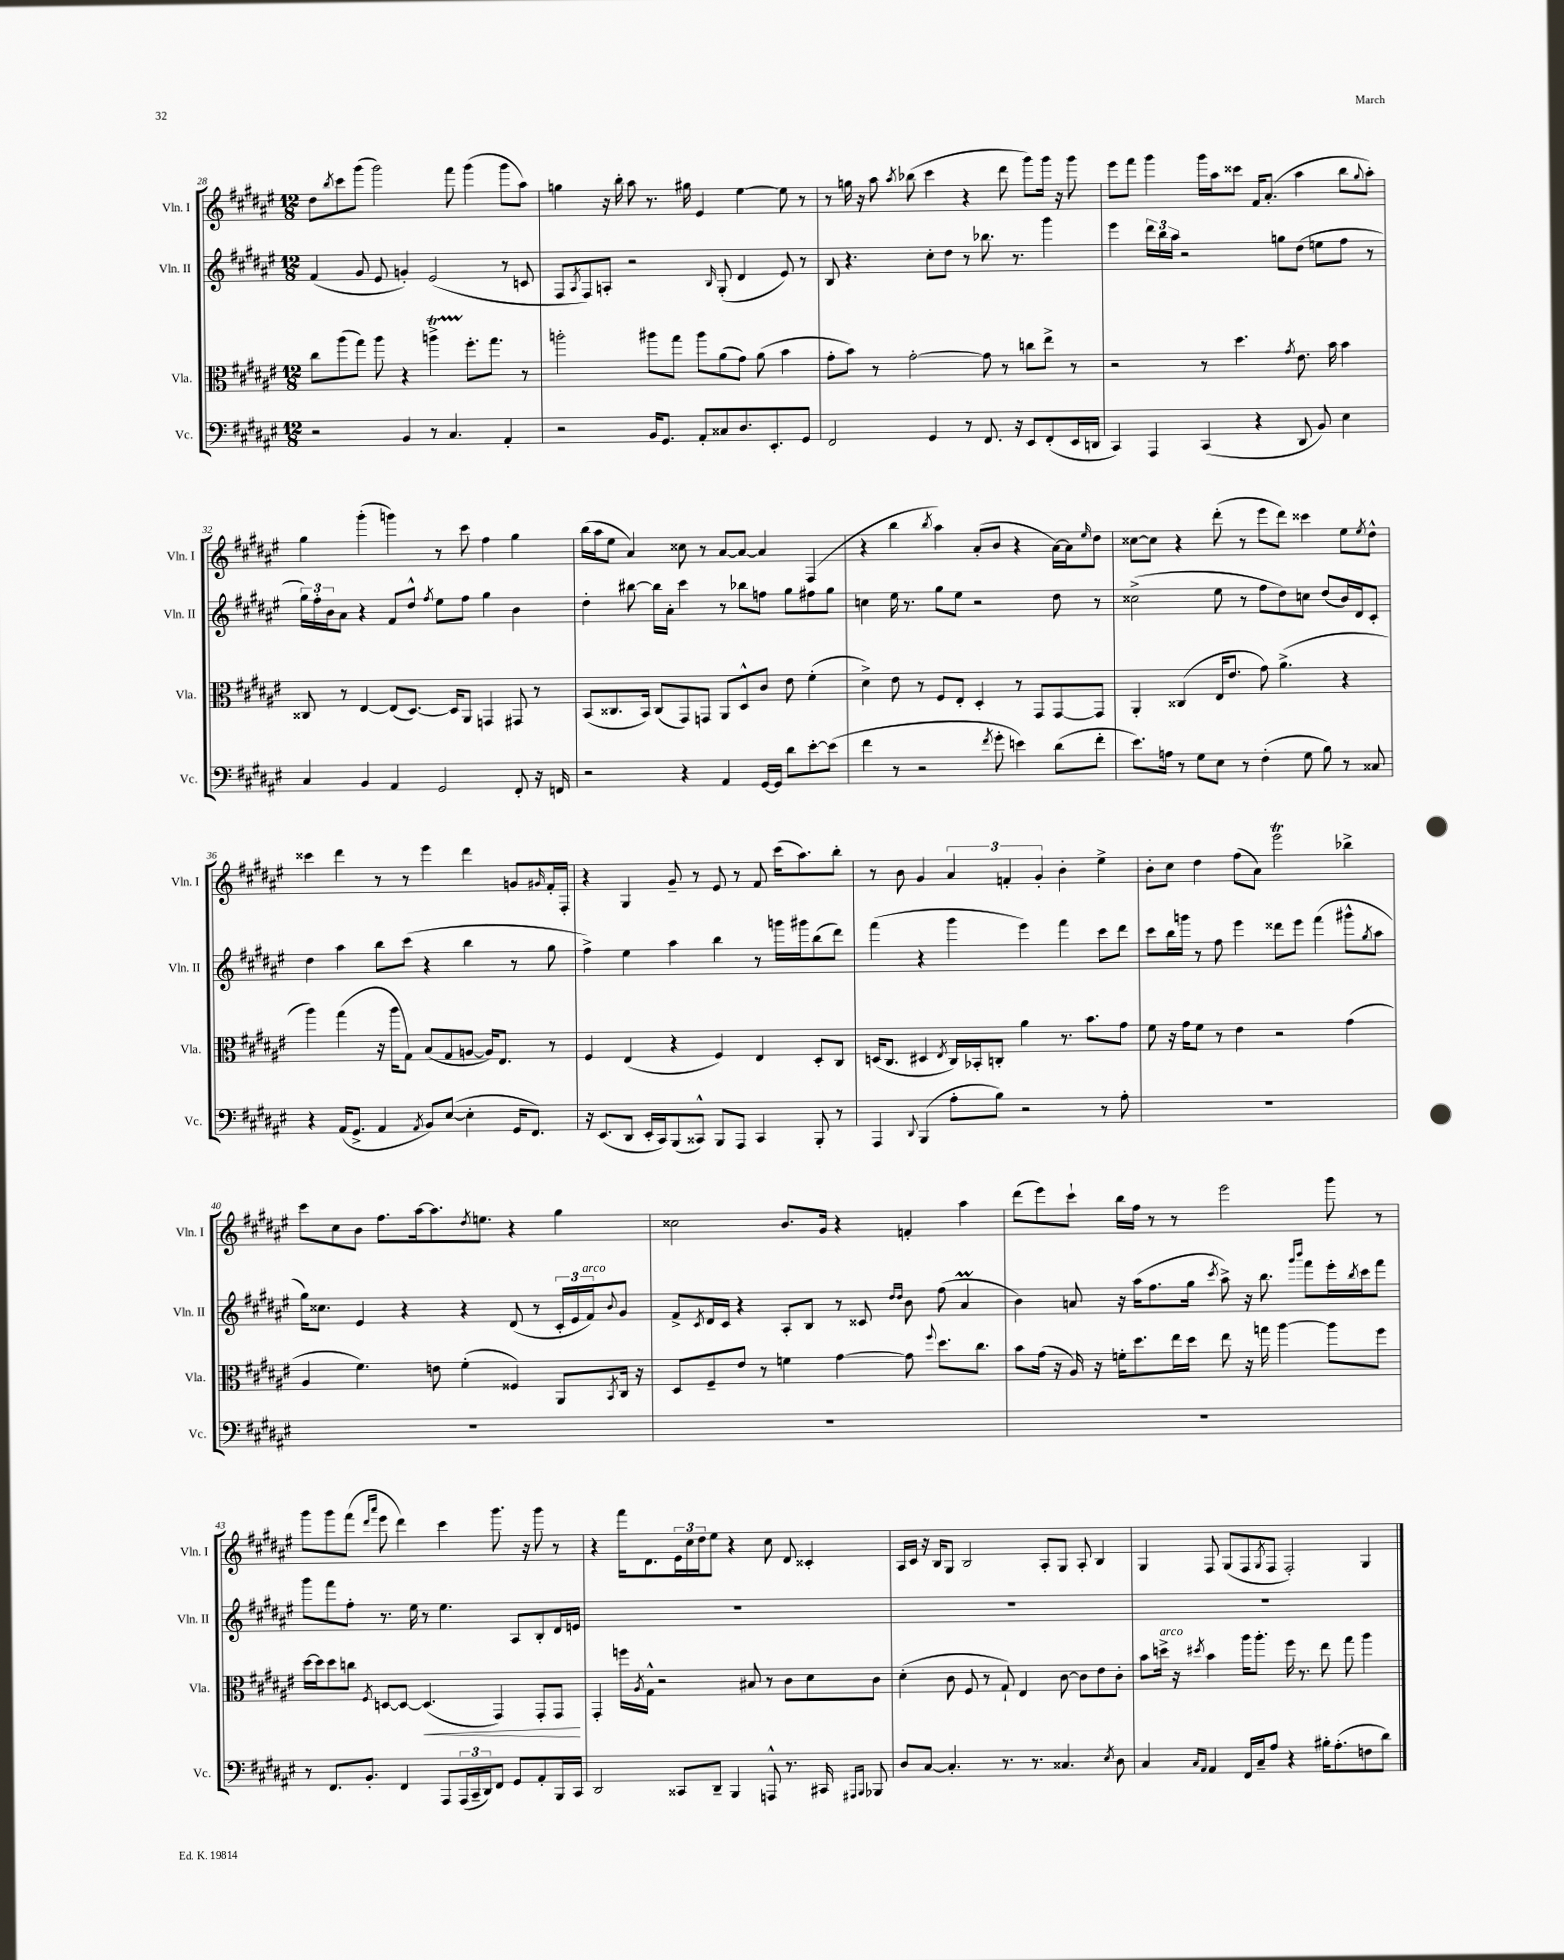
<<
\new StaffGroup <<
\new Staff = "s0" \with { instrumentName = "Vln. I" shortInstrumentName = "Vln. I" } {
    \clef treble \key fis \major \numericTimeSignature \time 12/8
    dis''8 \acciaccatura { b''8 } cis'''8 gis'''8( gis'''2) fis'''8 gis'''4( gis'''8 ais''8) |
    g''4 r16 b''16-. ais''8 r8. gis''16 eis'4 eis''4~ eis''8 r8 |
    r8 g''16 r16 ais''8 \acciaccatura { ais''8 } bes''8( cis'''4 r4 dis'''8 gis'''8) gis'''16 r16 gis'''8 |
    eis'''8 fis'''8 gis'''4 gis'''16 ais''16 cisis'''8 fis'16 ais'8.-.( ais''4 b''8 \appoggiatura { gis''8 } ais''8-.) |
    gis''4 gis'''4-.( g'''4) r8 cis'''8 fis''4 gis''4 |
    b''16( ais''16 eis''8 ais'4) cisis''8 r8 ais'8~ ais'8~ ais'4 fis4( |
    r4 b''4 \acciaccatura { b''8 } ais''4) ais'8-.( b'8 r4 ais'16~) ais'16 \grace { eis''16 } dis''8 |
    cisis''8~ cisis''8 r4 dis'''8-.( r8 eis'''8 dis'''8) cisis'''4 eis''8 \acciaccatura { eis''8 } dis''8-^ |
    cisis'''4 dis'''4 r8 r8 eis'''4 dis'''4 g'8 \grace { gis'16 } fis'16-. fis16-. |
    r4 gis4 gis'8-- r8 eis'8 r8 fis'8 cis'''16( ais''8.) b''8-. |
    r8 b'8 gis'4 \tuplet 3/2 { ais'4 f'4-. gis'4-. } b'4-. eis''4-> |
    b'8-. cis''8 dis''4 fis''8( ais'8) eis'''2\trill bes''4-> |
    cis'''8 cis''8 b'8 fis''8. ais''16~ ais''8. \acciaccatura { dis''8 } e''8. r4 gis''4 |
    cisis''2 b'8. gis'16 r4 f'4-. ais''4 |
    dis'''8( eis'''8) cis'''8-! b''16 fis''16 r8 r8 eis'''2 gis'''8 r8 |
    gis'''8 gis'''8 fis'''8( \grace { dis'''16 ais'''16 } eis'''8 dis'''4) cis'''4 gis'''8. r16 gis'''8 r8 |
    r4 fis'''16 dis'8. \tuplet 3/2 { eis'16 cis''16 dis''16 } eis''8 r4 cis''8 dis'8 cisis'4-. |
    ais16 cis'16 r16 b16 gis8 b2 ais8-. gis8 ais8-. b4 |
    gis4 fis8 gis8( fis8 \acciaccatura { gis8 } fis8 fis2-.) gis4 \bar "|." |
}
\new Staff = "s1" \with { instrumentName = "Vln. II" shortInstrumentName = "Vln. II" } {
    \clef treble \key fis \major \numericTimeSignature \time 12/8
    fis'4( gis'8 eis'8 g'4-.) eis'2( r8 c'8 |
    fis8 \acciaccatura { ais8 } fis8) a8-. r2 \grace { b16 } gis8-.( dis'4 eis'8) r8 |
    b8 r4. cis''8-. dis''8 r8 bes''8. r8. gis'''4 |
    eis'''4 \tuplet 3/2 { dis'''16 b''16 ais''16 } r2 g''8 dis''8( e''8 fis''8 r8 |
    \tuplet 3/2 { gis''16) fis''16-. b'16 } ais'8 r4 fis'8 dis''8-^ \acciaccatura { fis''8 } eis''8 fis''8 gis''4 b'4 |
    dis''4-. bis''8~ bis''16 ais'16-. cis'''4 r8 bes''8 f''8 gis''8 fis''8 gis''8 |
    c''4 eis''16 r8. gis''8 eis''8 r2 dis''8 r8 |
    cisis''2->( eis''8 r8 fis''8 dis''8) c''8 dis''8( b'16) dis'16 cis'8-. |
    dis''4 ais''4 b''8 cis'''8( r4 b''4 r8 gis''8 |
    fis''4->) eis''4 ais''4 b''4 r8 g'''16 gis'''16 b''8( dis'''8) |
    fis'''4( r4 gis'''4 eis'''4) fis'''4 cis'''8 dis'''8 |
    cis'''8 b''16 g'''16 r8 fis''8 eis'''4 disis'''8 eis'''8 fis'''4( gis'''8-^ \acciaccatura { gis''8 } ais''8 |
    gis''16) cisis''8. eis'4 r4 r4 dis'8( r8 \tuplet 3/2 { cis'16-. eis'16 fis'16^\markup { \italic "arco" }) } \appoggiatura { b'8 } gis'8 |
    fis'8-> \acciaccatura { cis'8 } dis'16 cis'16 r4 ais8-. b8 r8 cisis'8 \grace { dis''16 dis''16 } b'8 fis''8( ais'4\prall |
    b'4) a'8 r16 ais''16( fis''8. gis''16 \acciaccatura { cis'''8 } ais''8->) r16 b''8. \grace { gis'''16 b'''16 } fis'''8 eis'''16-. \acciaccatura { b''8 } cis'''16 fis'''8 |
    gis'''8 fis'''8 fis''8-. r8. eis''16 r8 eis''4. ais8 b8-. dis'16 e'16 |
    R1. |
    R1. |
    R1. \bar "|." |
}
\new Staff = "s2" \with { instrumentName = "Vla." shortInstrumentName = "Vla." } {
    \clef alto \key fis \major \numericTimeSignature \time 12/8
    cis''8 ais''8( gis''8) ais''8 r4 a''4->\startTrillSpan fis''8.-.\stopTrillSpan gis''8. r8 |
    a''2-. ais''8 gis''8 ais''8 ais'8( gis'8) ais'8( b'4 |
    gis'8-. b'8) r8 gis'2~-. gis'8 r8 c''8 eis''8-> r8 |
    r2 r8 dis''4. \acciaccatura { gis'8 } eis'8. b'16 b'4 |
    cisis8 r8 eis4~ eis8( dis8.~) dis16 ais,8 g,4 gis,8 r8 |
    b,8( cisis8. b,16) cisis8( gis,8) g,8 ais,8 dis8-^ cis'8 eis'8 fis'4-.( |
    dis'4->) eis'8 r8 fis8 eis8-. dis4-. r8 gis,8 gis,8~ gis,8 |
    ais,4-. cisis4( eis16 eis'8. gis'8) ais'4.->( r4 |
    ais''4) gis''4( r16 ais''16 gis8) b8( gis8 a8~ a16) eis8. r8 |
    fis4 eis4( r4 fis4) eis4 dis8-. cis8 |
    d16( cis8. dis4 \acciaccatura { eis8 } cis16) bes,16-. c8-. ais'4 r8. b'8. gis'8 |
    fis'8 r16 gis'16 fis'8 r8 eis'4 r2 gis'4( |
    ais4 fis'4.) e'8 fis'4-.( fisis4) ais,8 \acciaccatura { b,8 } cis16 r16 |
    dis8 fis8-- eis'8 r8 f'4 gis'4~ gis'8 \appoggiatura { fis''8 } dis''8. cis''8. |
    b'8 gis'16( r16 ais16) r16 f'16-. dis''8. eis''16 dis''16 eis''8 r16 g''16 ais''4~ ais''8 fis''8 |
    dis''16~ dis''16 dis''8 c''8 \acciaccatura { fis8 } d8~ d8~ d4.\<( gis,4) gis,8-. gis,8\! |
    gis,4-. f''16 \acciaccatura { ais8 } gis16-^ r2 bis8 r8 cis'8 dis'8 cis'8 |
    dis'4-.( cis'8 fis8 r8 gis8-!) eis4 cis'8~ cis'8 eis'8 cis'8-. |
    b'8 d''16->^\markup { \italic "arco" } r16 \acciaccatura { dis''8 } b'4 ais''16 ais''8.-. fis''16 r8. eis''8 gis''8 ais''4 \bar "|." |
}
\new Staff = "s3" \with { instrumentName = "Vc." shortInstrumentName = "Vc." } {
    \clef bass \key fis \major \numericTimeSignature \time 12/8
    r2 b,4 r8 cis4. ais,4-. |
    r2 b,16 gis,8. ais,8-. cisis8 dis8. eis,8.-. gis,8 |
    fis,2 gis,4 r8 fis,8. r16 eis,8 fis,8-.( eis,16 d,16 |
    cis,4) ais,,4 cis,4( r4 dis,8 b,8) eis4 |
    cis4 b,4 ais,4 gis,2 fis,8-. r16 f,16 |
    r2 r4 ais,4 gis,16~ gis,16 dis'8 eis'8~-. eis'8( |
    fis'4 r8 r2 \acciaccatura { fis'8 } gis'8-. e'4) dis'8( fis'8-. |
    eis'8.) a16 r8 gis8 eis8 r8 fis4-.( gis8 b8) r8 cisis8 |
    r4 ais,16( gis,8.-> ais,4 \acciaccatura { ais,8 } b,8) eis8~( eis4-. gis,16 fis,8.) |
    r16 eis,8.( dis,8 eis,16-. cis,16) b,,8( cisis,8-^) b,,8 ais,,8 cisis,4 b,,8-. r8 |
    ais,,4 \appoggiatura { dis,8 } b,,4( ais8-. b8) r2 r8 ais8-. |
    R1. |
    R1. |
    R1. |
    R1. |
    r8 fis,8. b,8.-. fis,4 ais,,8 \tuplet 3/2 { ais,,16( cis,16-- dis,16) } fis,8 gis,8 ais,8-. b,,16 cis,16 |
    dis,2 cisis,8 dis,8-- b,,4 a,,8-^ r8. cis,16 \grace { ais,,16 b,,16 } bes,,8 |
    dis8 cis8~ cis4.-. r8. r8. cisis4. \acciaccatura { eis8 } dis8 |
    cis4 \grace { cis16 ais,16 } ais,4 fis,16 cis16-- ais8 r4 bis16-. ais8.-.( f8 dis'8) \bar "|." |
}
>>
>>
\layout { \context { \Score currentBarNumber = #28 } }
